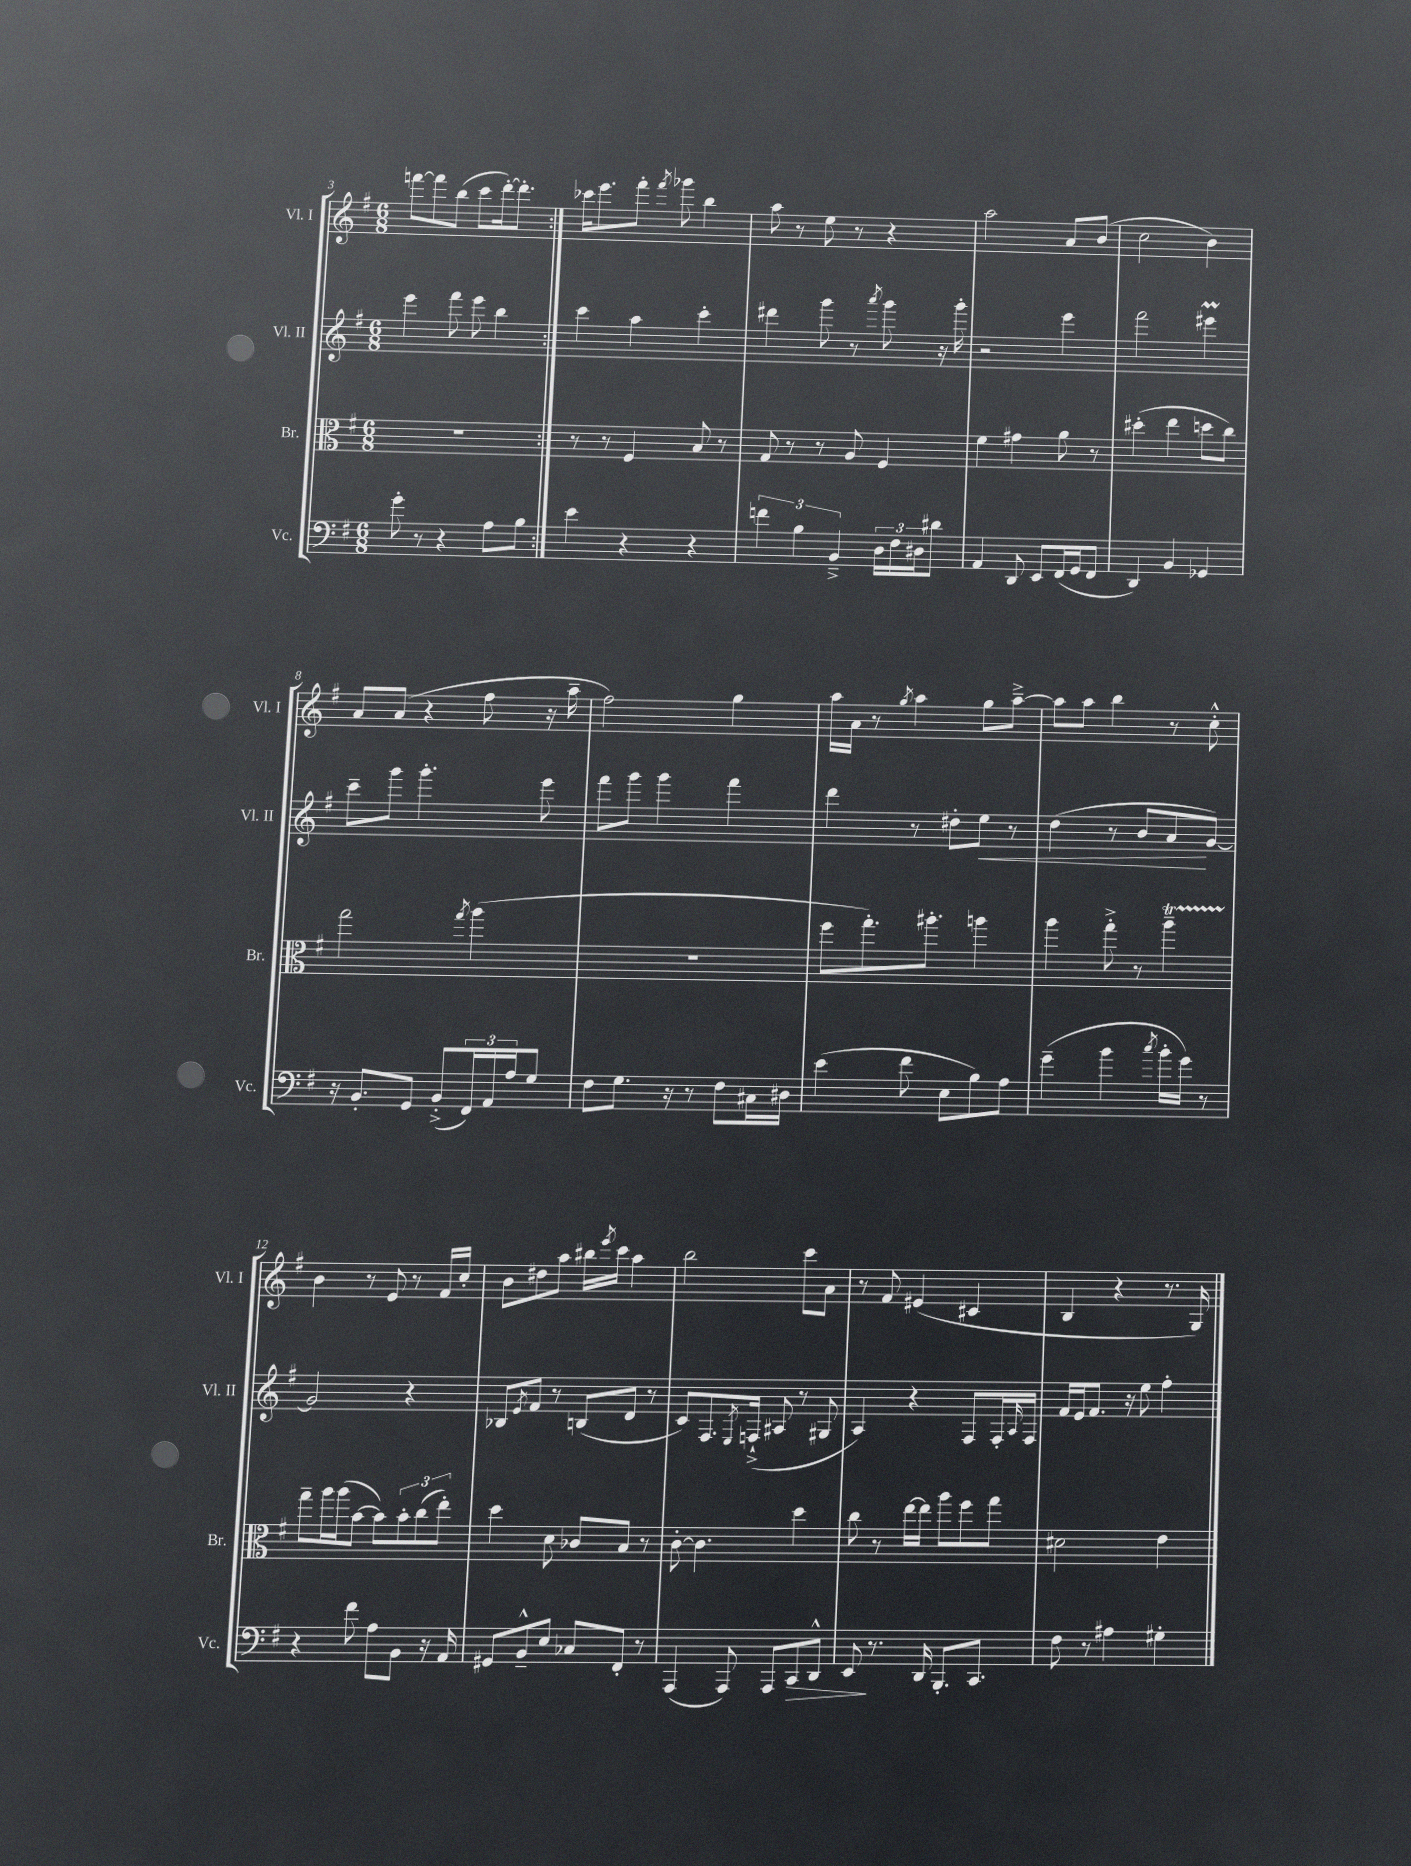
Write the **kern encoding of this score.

**kern	**kern	**kern	**kern
*staff4	*staff3	*staff2	*staff1
*clefF4	*clefC3	*clefG2	*clefG2
*k[f#]	*k[f#]	*k[f#]	*k[f#]
*M6/8	*M6/8	*M6/8	*M6/8
8g'\	2.r	4eee\	[8fff\L
8r	.	.	8fff\]
4r	.	8fff#\	(8bb\J
.	.	8eee\	8ccc\L
8A\L	.	4bb\	[16ddd'\k)
.	.	.	8.ddd'\]J
8B\J	.	.	.
=:|!	=:|!	=:|!	=:|!
4e\	8r	4ccc\	16ccc-\LK
.	.	.	8.eee\
.	8r	.	.
4r	4F#/	4aa\	8fff#'\J
.	.	.	8qfff#/
.	.	.	8ggg-\
4r	8B/	4ccc'\	4bb\
.	8r	.	.
=	=	=	=
6f\	8G/	4ddd#\	8aa\
.	8r	.	8r
6B\	.	.	.
.	8r	8ggg\	8ee\
6BB~^/	.	.	.
.	8A/	8r	8r
.	.	8qaaa/	.
24D\LL	4F#/	8ggg\	4r
24F#\	.	.	.
24D#\J	.	.	.
8d#\J	.	16r	.
.	.	16ggg'\	.
=	=	=	=
4AA/	4f#\	2r	2aa\
8DD/	4g#\	.	.
8EE/L	.	.	.
(16FF#/L	8a\	4eee\	8a/L
16GG/J	.	.	.
8FF#/J	8r	.	(8b/J
=	=	=	=
4DD/)	(4dd#'\	2fff#\	2cc\
4BB/	4ee\	.	.
4GG-/	8dd\L	4eee#\	4b\)
.	8cc\J)	.	.
=	=	=	=
16r	2gg\	8ccc~\L	8a/L
8.BB'/L	.	.	.
.	.	8ggg\J	(8a/J
8GG/J	.	4.ggg'\	4r
(8BB'^/L	.	.	.
.	8qgg/	.	.
24FF#/L)	(4aa\	.	8ff#\
24AA/	.	.	.
24A/J	.	.	.
8G/J	.	8eee\	16r
.	.	.	16aa~\
=	=	=	=
8F#\L	2.r	8fff#\L	2ff#\)
8.G\J	.	8ggg\J	.
.	.	4ggg\	.
16r	.	.	.
8r	.	.	.
8F#\L	.	4fff#\	4gg\
16C#\L	.	.	.
16D#\JJ	.	.	.
=	=	=	=
(4e\	8ff#\L	4ddd\	16aa\LL
.	.	.	16a\JJ
.	8.gg'\)	.	8r
.	.	.	8qgg/
8f#\	.	8r	4aa\
.	8.aa#'\J	.	.
8E\L	.	8dd#'\L	.
8B\)	4aa\	8ee\J	8gg\L
8A\J	.	8r	[8aa~^\J
=	=	=	=
(4g~\	4aa\	(4dd\	8aa\]L
.	.	.	8aa\J
4b\	8gg'^\	8r	4bb\
.	8r	8b/L	.
8qcc/	.	.	.
16b'\LL	4aa~\	8a/	8r
16g\JJ)	.	.	.
8r	.	[8g/J)	8cc'^^\
=	=	=	=
4r	8gg~\L	2g/]	4b\
.	16aa\L	.	.
.	(16aa\J	.	.
8f#\	[8b\J	.	8r
8A\L	8b\]L)	.	8e/
8BB\J	12b'\	4r	8r
.	(12cc\	.	.
16r	.	.	16f#/LL
.	12ee'\J)	.	.
16AA/	.	.	16cc'/JJ
=	=	=	=
8GG#/L	4dd\	8B-/L	8b\L
.	.	8qe/	.
8BB~^^/	.	8f#/J	8dd#\
8E/J	8d\	8r	8aa\J
8C-/L	8c-/L	(8B/L	16bb#\LL
.	.	.	8qeee/
.	.	.	16ccc\JJ
8FF#'/J	8B/J	8d/J	4aa\
8r	8r	8r	.
=	=	=	=
(4AAA/	[8c'\	8c/L)	2bb\
.	4.c\]	8.F#/	.
8AAA/)	.	.	.
.	.	8qE/	.
.	.	(16F`^/Jk	.
8AAA/L	.	8A#/	.
8CC/	4dd\	8r	8ccc\L
8DD^^/J	.	8G#/	8a\J
=	=	=	=
8EE/	8cc\	4A/)	8r
8.r	8r	.	8f#/
.	[16ee\LL	4r	(4e#/
16DD/	16ee\]JJ	.	.
8.BBB'/L	8aa\L	.	.
.	8ff#\	8F#/L	4c#/
8.CC/J	.	.	.
.	8gg\J	16F#'/L	.
.	.	16qqA/	.
.	.	16F#/JJ	.
=	=	=	=
8F#\	2d#\	16f#/LL	4B/
.	.	16e/J	.
8r	.	8.f#/J	.
4A#\	.	.	4r
.	.	16r	.
.	.	8ee\	.
4G#'\	4e\	4ff#'\	8.r
.	.	.	16G/)
==	==	==	==
*-	*-	*-	*-
